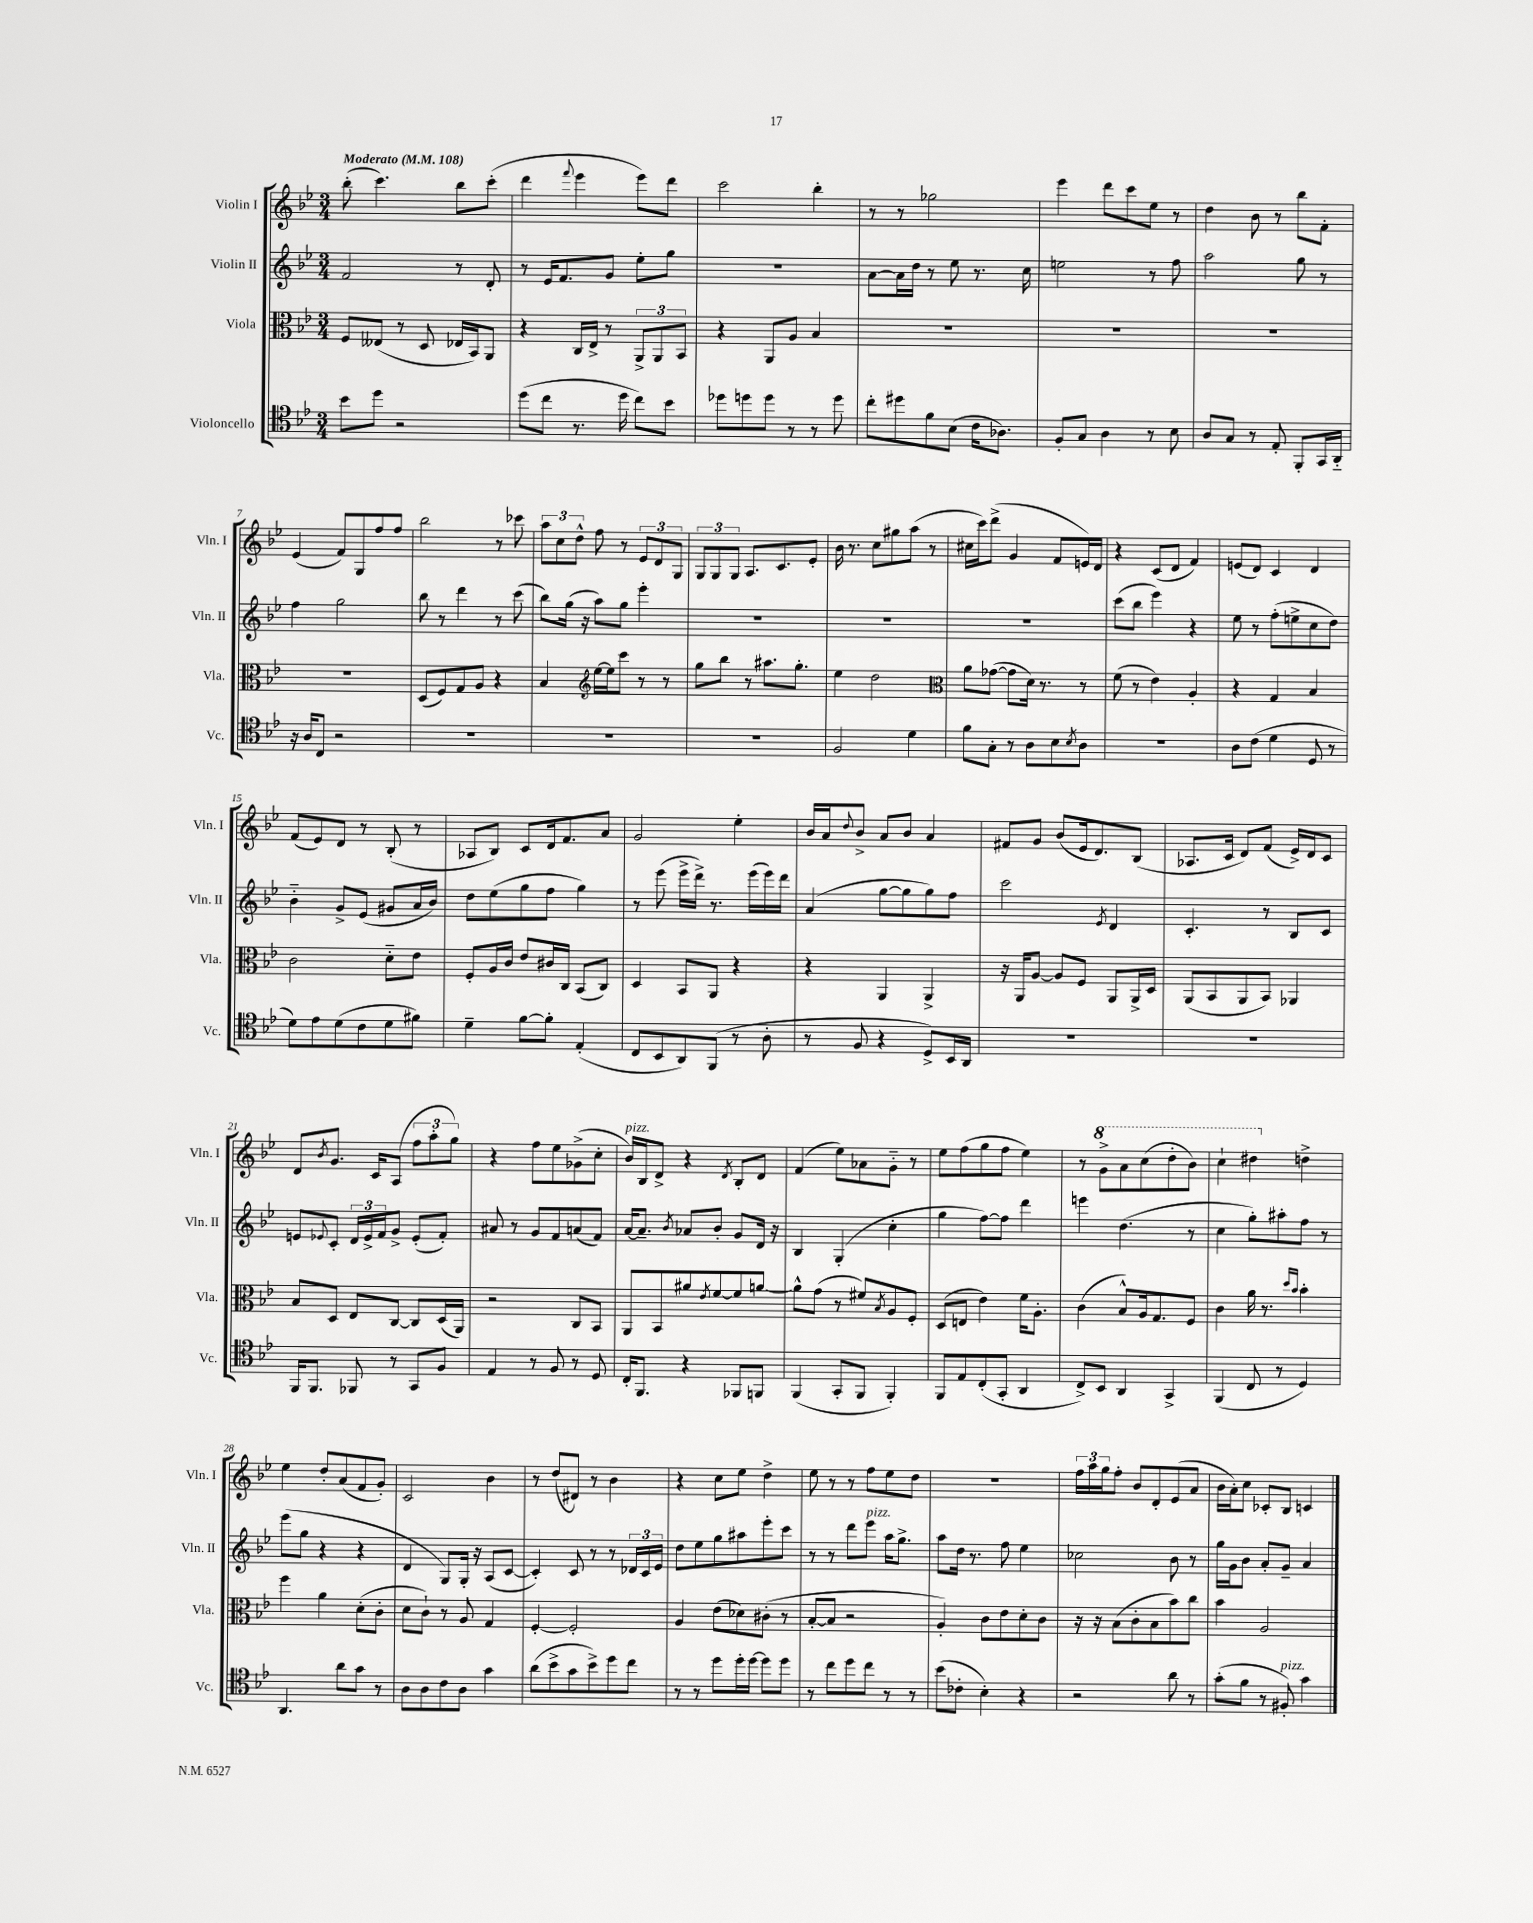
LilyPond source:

<<
\new StaffGroup <<
\new Staff = "s0" \with { instrumentName = "Violin I" shortInstrumentName = "Vln. I" } {
    \clef treble \key bes \major \numericTimeSignature \time 3/4 \tempo "Moderato" 4 = 108
    bes''8-.( c'''4.) bes''8 c'''8-.( |
    d'''4 \appoggiatura { f'''8 } ees'''4 ees'''8) d'''8 |
    c'''2 bes''4-. |
    r8 r8 ges''2 |
    ees'''4 d'''8 c'''8 ees''8 r8 |
    d''4 bes'8 r8 bes''8 f'8-. |
    ees'4( f'8) g8 f''8 f''8 |
    bes''2 r8 ces'''8 |
    \tuplet 3/2 { a''8 c''8 d''8-^ } f''8 r8 \tuplet 3/2 { ees'8 d'8 g8 } |
    \tuplet 3/2 { g8 g8 g8 } a8. c'8. ees'8-. |
    bes'16 r8. c''8 gis''8 a''8( r8 |
    cis''16 c'''16) d'''8->( g'4 f'8 e'16) d'16 |
    r4 c'8( d'8 f'4) |
    e'8( d'8) c'4 d'4 |
    f'8( ees'8) d'8 r8 bes8-.( r8 |
    aes8 bes8) c'8 d'16 f'8. a'8 |
    g'2 ees''4-. |
    bes'16 a'16 \appoggiatura { d''8 } bes'8-> a'8 bes'8 a'4 |
    fis'8 g'8 bes'8( ees'16 d'8.) bes8( |
    aes8. c'16 d'8) f'8( ees'16->) d'16 c'8 |
    d'8 \acciaccatura { bes'8 } g'8. c'16 a8( \tuplet 3/2 { f''8 a''8-. g''8) } |
    r4 f''8 ees''8 ges'8->( c''8-. |
    bes'16^\markup { \italic "pizz." }) bes16 d'8-> r4 \acciaccatura { d'8 } bes8-. d'8 |
    f'4( ees''8) aes'8 g'8-_ r8 |
    ees''8 f''8( g''8 f''8 ees''4) |
    r8 \ottava #1 g''8-> a''8 c'''8( d'''8-. bes''8) |
    c'''4-! dis'''4 \ottava #0 d''!4-> |
    ees''4 d''8-. a'8( f'8 g'8-.) |
    c'2 bes'4 |
    r8 d''8( dis'8) r8 bes'4 |
    r4 c''8 ees''8 d''4-> |
    ees''8 r8 r8 f''8 ees''8 d''8 |
    R2. |
    \tuplet 3/2 { f''16 a''16 g''16 } f''8-. bes'8 d'8-. ees'8( a'8 |
    bes'16 a'16-.) c''8 ces'8-. bes8 c'4 \bar "|." |
}
\new Staff = "s1" \with { instrumentName = "Violin II" shortInstrumentName = "Vln. II" } {
    \clef treble \key bes \major \numericTimeSignature \time 3/4
    f'2 r8 d'8-. |
    r8 ees'16 f'8. g'8 ees''8-. g''8 |
    R2. |
    a'8~ a'16 d''16 r8 ees''8 r8. c''16 |
    e''2 r8 f''8 |
    a''2 g''8 r8 |
    f''4 g''2 |
    bes''8 r8 d'''4 r8 c'''8( |
    bes''8) g''16( r16 a''8) g''8 ees'''4-. |
    R2. |
    R2. |
    R2. |
    c'''8( bes''8 ees'''4) r4 |
    ees''8 r8 f''8-.( e''8-> c''8 d''8) |
    bes'4-_ g'8-> ees'8( gis'8 a'16 bes'16) |
    d''8 ees''8( g''8 f''8 g''4) |
    r8 ees'''8( ees'''16-> d'''16->) r8. ees'''16( ees'''16) d'''16 |
    a'4( g''8~ g''8 g''8) f''8 |
    c'''2 \acciaccatura { ees'8 } d'4 |
    c'4.-. r8 bes8 c'8 |
    e'8 \appoggiatura { ees'8 } c'8-. \tuplet 3/2 { d'16 ees'16-> f'16 } g'8-> ees'8-.( f'8-.) |
    ais'8 r8 g'8 f'8 a'8( f'8) |
    a'16~ a'8.-- \acciaccatura { bes'8 } aes'8 bes'8-. g'8 d'16 r16 |
    bes4 g4-.( c''4-. |
    g''4 f''8~) f''8 d'''4 |
    e'''4 d''4.( r8 |
    c''4 g''8-.) ais''8-. f''8 r8 |
    ees'''8( g''8 r4 r4 |
    d'4 g8) g16-. r16 a8( c'8~ |
    c'4-.) c'8 r8 r8 \tuplet 3/2 { des'16 c'16 ees'16 } |
    d''8 ees''8 g''8 ais''8 ees'''8-. c'''8 |
    r8 r8 d'''8 ees'''8^\markup { \italic "pizz." } a''16 g''8.-> |
    a''8 d''16 r8. f''8 ees''4 |
    ces''2 bes'8 r8 |
    g''16 g'16 bes'8 a'8-. g'8-- a'4 \bar "|." |
}
\new Staff = "s2" \with { instrumentName = "Viola" shortInstrumentName = "Vla." } {
    \clef alto \key bes \major \numericTimeSignature \time 3/4
    f8 eeses8( r8 d8 ees16 bes,16) a,8 |
    r4 c16 ees16-> r8 \tuplet 3/2 { a,8-> a,8 bes,8 } |
    r4 a,8 a8 bes4 |
    R2. |
    R2. |
    R2. |
    R2. |
    d8( f8) g8 a8 r4 |
    bes4 \clef treble ees''16~ ees''16 c'''8 r8 r8 |
    g''8 bes''8 r8 ais''8. g''8.-. |
    ees''4 d''2 |
    \clef alto a'8 ges'8~( ges'8 d'16) r8. r8 |
    f'8( r8 ees'4) a4-. |
    r4 g4 bes4 |
    c'2 d'8-_ ees'8 |
    f8-. a16 c'16 ees'8 cis'16 c16 bes,8( c8) |
    d4 bes,8 a,8 r4 |
    r4 a,4 a,4-> |
    r16 a,16 a8~ a8 f8 a,8 a,16-> d16 |
    a,8( bes,8 a,8 bes,8) aes,4 |
    bes8 d8 ees8 c8~ c8 d16( a,16) |
    r2 c8 bes,8 |
    a,8 bes,8 ais'8 \acciaccatura { ees'8 } f'8~ f'8 a'8~ |
    a'8-^ g'8( r8 fis'8) \acciaccatura { bes8 } a8 f8-. |
    d8( e8 ees'4) f'16 a8.-. |
    c'4( bes8-^) a16 g8. f8 |
    c'4 a'16 r8. \grace { d''16 bes'16 } bes'4-. |
    f''4 a'4 d'8-.( c'8-. |
    d'8 c'8-!) r8 a8 g4 |
    f4~-. f2-. |
    a4 ees'8( des'8) cis'8-.( r8 |
    bes8~-. bes8 r2 |
    a4-.) c'8 ees'8 d'8-. c'8 |
    r16 r16 bes8( c'8-. bes8 bes'8) c''8 |
    bes'4 a2 \bar "|." |
}
\new Staff = "s3" \with { instrumentName = "Violoncello" shortInstrumentName = "Vc." } {
    \clef tenor \key bes \major \numericTimeSignature \time 3/4
    bes'8 d''8 r2 |
    d''8( c''8 r8. d''16 c''8) bes'8 |
    des''8 d''8 d''8 r8 r8 d''8 |
    c''8-. dis''8 f'8 bes8( c'16 aes8.) |
    f8-. g8 a4 r8 bes8 |
    a8 g8 r8 ees8-. f,8-. g,16 a,16-_ |
    r16 a16 c8 r2 |
    R2. |
    R2. |
    R2. |
    f2 d'4 |
    f'8 g8-. r8 a8 bes8 \acciaccatura { bes8 } a8 |
    R2. |
    a8 c'8( d'4 d8 r8 |
    d'8) ees'8 d'8( c'8 d'8 fis'8) |
    d'4-- f'8~ f'8-. ees4-.( |
    c8 bes,8 a,8) f,8( r8 a8-. |
    r8 f8 r4 d8->) bes,16 a,16 |
    R2. |
    R2. |
    f,16 f,8. fes,8 r8 g,8 f8 |
    ees4 r8 f8 r8 d8 |
    c16-. f,8. r4 fes,8 f,8 |
    f,4( g,8-. f,8 f,4-.) |
    f,8 ees8 c8-.( g,8-. a,4 |
    c8->) bes,8 a,4 g,4-> |
    f,4( c8 r8 d4) |
    a,4. a'8 g'8 r8 |
    a8 a8 c'8 a8 g'4 |
    a'8( bes'8-> g'8 bes'8->) d''8 c''8 |
    r8 r8 d''8 d''16-. d''16~ d''8 d''8 |
    r8 c''8 d''8 c''8 r8 r8 |
    bes'8( ces'8-. bes4-.) r4 |
    r2 a'8 r8 |
    g'8-.( f'8 r8 fis8-.^\markup { \italic "pizz." }) g'4 \bar "|." |
}
>>
>>
